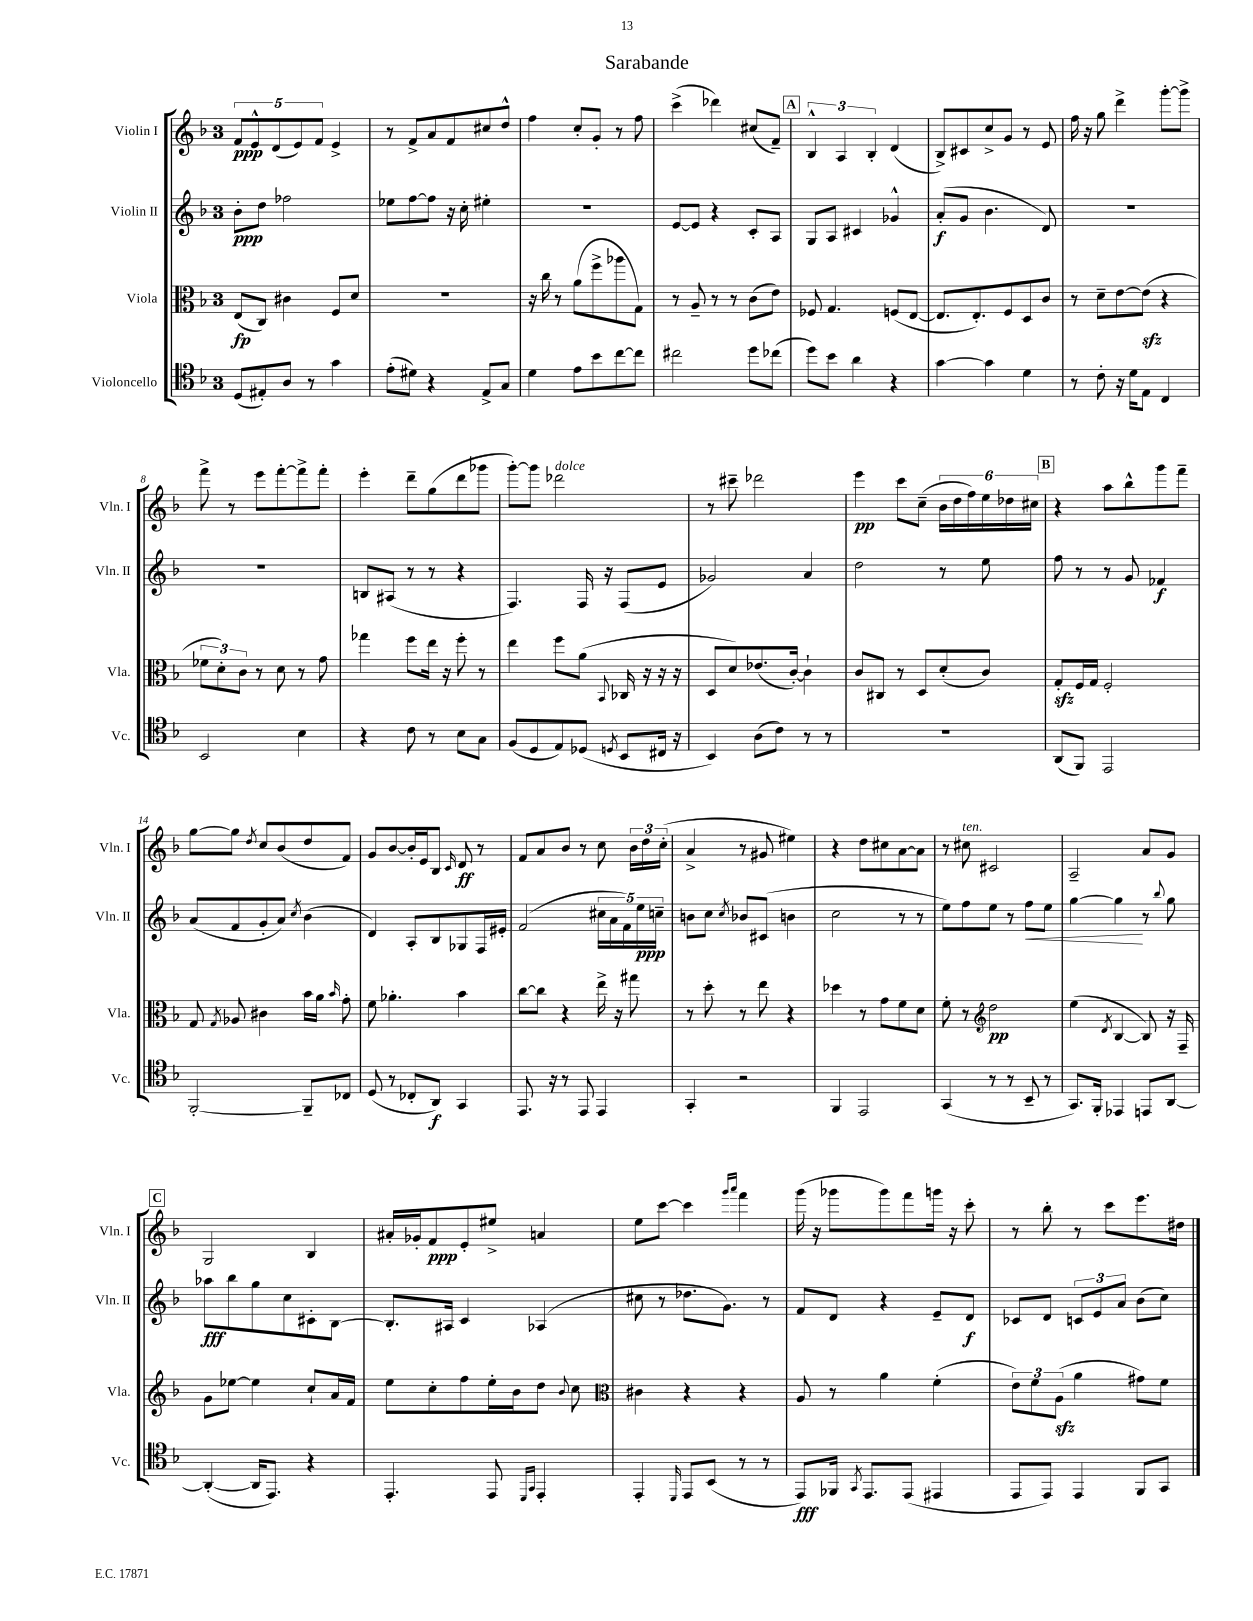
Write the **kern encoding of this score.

**kern	**dynam	**kern	**dynam	**kern	**dynam	**kern	**dynam
*part4	*part4	*part3	*part3	*part2	*part2	*part1	*part1
*staff4	*staff4	*staff3	*staff3	*staff2	*staff2	*staff1	*staff1
*I"Violoncello	*	*I"Viola	*	*I"Violin II	*	*I"Violin I	*
*I'Vc.	*	*I'Vla.	*	*I'Vln. II	*	*I'Vln. I	*
*clefC4	*	*clefC3	*	*clefG2	*	*clefG2	*
*k[b-]	*	*k[b-]	*	*k[b-]	*	*k[b-]	*
*M3/4	*	*M3/4	*	*M3/4	*	*M3/4	*
=1	=1	=1	=1	=1	=1	=1	=1
(8D/L	.	(8E/L	fp	8b-'\L	ppp	10f/L	ppp
.	.	.	.	.	.	10e^^/	.
8E#X'/)	.	8C/J)	.	8dd\J	.	.	.
.	.	.	.	.	.	(10d/	.
8A/J	.	4c#X\	.	2ff-X\	.	.	.
.	.	.	.	.	.	10e/)	.
8r	.	.	.	.	.	.	.
.	.	.	.	.	.	10f/J	.
4g\	.	8F/L	.	.	.	4e^/	.
.	.	8d/J	.	.	.	.	.
=2	=2	=2	=2	=2	=2	=2	=2
(8e'\L	.	2.r	.	8ee-X\L	.	8r	.
8d#X\J)	.	.	.	[8ff\	.	8f^/L	.
4r	.	.	.	8ff\J]	.	8a/	.
.	.	.	.	16r	.	8f/	.
.	.	.	.	16cc'\	.	.	.
8E^/L	.	.	.	4ee#X'\	.	8cc#X/	.
8G/J	.	.	.	.	.	8dd^^/J	.
=3	=3	=3	=3	=3	=3	=3	=3
4d\	.	16r	.	2.r	.	4ff\	.
.	.	16cc\	.	.	.	.	.
.	.	8r	.	.	.	.	.
8e\L	.	(8a\L	.	.	.	8cc'/L	.
8b-\	.	8ff^\	.	.	.	8g'/J	.
[8cc\	.	8aa-X\	.	.	.	8r	.
8cc\J]	.	8G\J)	.	.	.	8ff\	.
=4	=4	=4	=4	=4	=4	=4	=4
2cc#X\	.	8r	.	[8e/L	.	(4ccc^\	.
.	.	8A~/	.	8e/J]	.	.	.
.	.	8r	.	4r	.	4ddd-X\)	.
.	.	8r	.	.	.	.	.
8dd\L	.	(8c\L	.	8c'/L	.	(8cc#X/L	.
(8cc-X\J	.	8e\J)	.	8A/J	.	8f~/J)	.
!!LO:REH:place=s1:t=A
=5	=5	=5	=5	=5	=5	=5	=5
8dd\L)	.	8F-X/	.	8G/L	.	6B-^^/	.
8b-\J	.	4.G/	.	8A/J	.	.	.
.	.	.	.	.	.	6A/	.
4a\	.	.	.	4c#X/	.	.	.
.	.	.	.	.	.	6B-'/	.
4r	.	(8Fn/L	.	4g-X^^/	.	(4d/	.
.	.	[8E/J	.	.	.	.	.
=6	=6	=6	=6	=6	=6	=6	=6
[4g\	.	8.E/L]	.	(8a'/L	f	8B-^/L)	.
.	.	.	.	8g/J	.	8c#X/	.
.	.	8.E'/)	.	.	.	.	.
4g\]	.	.	.	4.b-\	.	8cc^/	.
.	.	8F/	.	.	.	8g/J	.
4d\	.	8D/	.	.	.	8r	.
.	.	8c/J	.	8d/)	.	8e/	.
=7	=7	=7	=7	=7	=7	=7	=7
8r	.	8r	.	2.r	.	16ff\	.
.	.	.	.	.	.	16r	.
8c'\	.	8d~\L	.	.	.	8gg\	.
16r	.	[8e\	.	.	.	4ddd^\	.
16d\KL	.	.	.	.	.	.	.
8E\J	.	(8ezz\J]	.	.	.	.	.
4C/	.	4r	.	.	.	[8ggg'\L	.
.	.	.	.	.	.	8ggg^\J]	.
!!LO:LB:g=z
=8	=8	=8	=8	=8	=8	=8	=8
2BB-/	.	12f-X\L	.	2.r	.	8fff^\	.
.	.	12d'\)	.	.	.	.	.
.	.	.	.	.	.	8r	.
.	.	12c\J	.	.	.	.	.
.	.	8r	.	.	.	8eee\L	.
.	.	8d\	.	.	.	[8fff'\	.
4B-\	.	8r	.	.	.	8fff^\]	.
.	.	8g\	.	.	.	8fff'\J	.
=9	=9	=9	=9	=9	=9	=9	=9
4r	.	4gg-X\	.	8Bn/L	.	4eee'\	.
.	.	.	.	(8A#X/J	.	.	.
8c\	.	8ff\L	.	8r	.	8ddd~\L	.
8r	.	16ee\Jk	.	8r	.	(8gg\	.
.	.	16r	.	.	.	.	.
8B-\L	.	8ff'\	.	4r	.	8ddd\	.
8G\J	.	8r	.	.	.	8ggg-X\J	.
=10	=10	=10	=10	=10	=10	=10	=10
(8F/L	.	4ee\	.	4.F/)	.	[8ggg'\L)	.
8D/	.	.	.	.	.	8ggg\J]	.
!	!	!	!	!	!	!LO:TX:a:i:t=dolce	!
8E/)	.	8ff\L	.	.	.	2ddd-X\	.
(8D-X/J	.	(8a\J	.	16F/	.	.	.
.	.	.	.	16r	.	.	.
8qDn/	.	8qqBB-/	.	.	.	.	.
8BB-/L	.	16C-X/	.	(8F/L	.	.	.
.	.	16r	.	.	.	.	.
16C#X/Jk	.	16r	.	8e/J	.	.	.
16r	.	16r	.	.	.	.	.
=11	=11	=11	=11	=11	=11	=11	=11
4BB-/)	.	8D/L	.	2g-X/)	.	8r	.
.	.	8d/)	.	.	.	8ccc#X~\	.
(8A\L	.	(8.e-X/	.	.	.	2ddd-X\	.
8c\J)	.	.	.	.	.	.	.
.	.	[16c'/Jk)	.	.	.	.	.
8r	.	4c`\]	.	4a/	.	.	.
8r	.	.	.	.	.	.	.
=12	=12	=12	=12	=12	=12	=12	=12
2.r	.	8c/L	.	2dd\	.	4eee\	pp
.	.	8C#X/J	.	.	.	.	.
.	.	8r	.	.	.	8ccc\L	.
.	.	8D/L	.	.	.	(8cc~\J	.
.	.	(8d'/	.	8r	.	24b-\LL	.
.	.	.	.	.	.	24dd\	.
.	.	.	.	.	.	24ff\)	.
.	.	8c/J)	.	8ee\	.	24ee\	.
.	.	.	.	.	.	24dd-X\	.
.	.	.	.	.	.	24cc#X\JJ	.
!!LO:REH:place=s1:t=B
=13	=13	=13	=13	=13	=13	=13	=13
(8AA/L	.	8Gzz'/L	.	8ff\	.	4r	.
8FF/J)	.	16F/L	.	8r	.	.	.
.	.	16G/JJ	.	.	.	.	.
2EE/	.	2F'/	.	8r	.	8aa\L	.
.	.	.	.	8g/	.	8bb-^^\	.
.	.	.	.	4f-X/	f	8ggg\	.
.	.	.	.	.	.	8fff~\J	.
!!LO:LB:g=z
=14	=14	=14	=14	=14	=14	=14	=14
[2FF'/	.	8G/	.	(8a/L	.	[8gg\L	.
.	.	8qG/	.	.	.	.	.
.	.	8A-X/	.	8f/	.	8gg\J]	.
.	.	.	.	.	.	8qdd/	.
.	.	4c#X\	.	8g'/	.	8cc/L	.
.	.	.	.	8a/J)	.	(8b-/	.
.	.	.	.	8qcc/	.	.	.
8FF~/L]	.	16b-\LL	.	(4b-\	.	8dd/	.
.	.	16a\JJ	.	.	.	.	.
.	.	16qqb-/	.	.	.	.	.
8C-X/J	.	8g'\	.	.	.	8f/J)	.
=15	=15	=15	=15	=15	=15	=15	=15
(8D/	.	8f\	.	4d/)	.	8g/L	.
8r	.	4.a-X'\	.	.	.	[8b-/	.
8C-X'/L	.	.	.	8A'/L	.	16b-'/L]	.
.	.	.	.	.	.	16e/J	.
8AA/J)	f	.	.	8B-/	.	8B-/J	.
.	.	.	.	.	.	16qqc/	.
4GG/	.	4b-\	.	8G-X/	.	8d/	ff
.	.	.	.	16F/L	.	8r	.
.	.	.	.	16e#X'/JJ	.	.	.
=16	=16	=16	=16	=16	=16	=16	=16
8.EE/	.	[8cc\L	.	(2f/	.	8f/L	.
.	.	8cc\J]	.	.	.	8a/	.
16r	.	.	.	.	.	.	.
8r	.	4r	.	.	.	8b-/J	.
8EE/	.	.	.	.	.	8r	.
4EE/	.	16ee^\	.	20cc#X\LL	.	8cc\	.
.	.	.	.	20a\	.	.	.
.	.	16r	.	.	.	.	.
.	.	.	.	20f\)	.	.	.
.	.	8gg#X\	.	.	.	24b-\LL	.
.	.	.	.	20ee\	ppp	.	.
.	.	.	.	.	.	24dd\	.
.	.	.	.	20ccn~\JJ	.	.	.
.	.	.	.	.	.	(24cc'\JJ	.
=17	=17	=17	=17	=17	=17	=17	=17
4GG'/	.	8r	.	8bn\L	.	4a^/	.
.	.	8dd'\	.	8cc\J	.	.	.
.	.	.	.	8qcc/	.	.	.
2r	.	8r	.	8b-X/L	.	8r	.
.	.	8ee\	.	(8c#X/J	.	8g#X/	.
.	.	4r	.	4bn\	.	4ee#X\)	.
=18	=18	=18	=18	=18	=18	=18	=18
4FF/	.	4dd-X\	.	2cc\	.	4r	.
2EE/	.	8r	.	.	.	8dd\L	.
.	.	8g\L	.	.	.	8cc#X\	.
.	.	8f\	.	8r	.	[8a\	.
.	.	8d\J	.	8r	.	8a\J]	.
=19	=19	=19	=19	=19	=19	=19	=19
(4GG/	.	8f'\	.	8ee\L)	.	8r	.
!	!	!	!	!	!	!LO:TX:a:i:t=ten.	!
.	.	8r	.	8ff\	.	8cc#X\	.
*	*	*clefG2	*	*	*	*	*
8r	.	2dd\	pp	8ee\J	.	2c#X/	.
8r	.	.	.	8r	.	.	.
!	!	!	!	!	!LO:HP:b	!	!
8BB-~/	.	.	.	8ff\L	<	.	.
8r	.	.	.	8ee\J	.	.	.
=20	=20	=20	=20	=20	=20	=20	=20
8.GG/L)	.	(4ee\	.	[4gg\	.	2A~/	.
16FF'/Jk	.	.	.	.	.	.	.
.	.	8qd/	.	.	.	.	.
4EE-X/	.	[4B-/	.	4gg\]	.	.	.
8EEn/L	.	8B-/])	.	8r	[	8a/L	.
.	.	.	.	8qqbb-/	.	.	.
[8AA/J	.	16r	.	8gg\	.	8g/J	.
.	.	16F~/	.	.	.	.	.
!!LO:LB:g=z
!!LO:REH:place=s1:t=C
=21	=21	=21	=21	=21	=21	=21	=21
(4AA'/_	.	8g\L	.	8aa-X\L	fff	2G/	.
.	.	[8ee-X\J	.	8bb-\	.	.	.
16AA/KL]	.	4ee-\]	.	8gg\	.	.	.
8.EE/J)	.	.	.	.	.	.	.
.	.	.	.	8cc\	.	.	.
4r	.	8cc`/L	.	8c#X'\	.	4B-/	.
.	.	16a/L	.	[8B-\J	.	.	.
.	.	16f/JJ	.	.	.	.	.
=22	=22	=22	=22	=22	=22	=22	=22
4.EE'/	.	8ee\L	.	8.B-'/L]	.	16a#X'/LL	.
.	.	.	.	.	.	16g-X'/J	.
.	.	8cc'\	.	.	.	8f/	ppp
.	.	.	.	16A#X/Jk	.	.	.
.	.	8ff\	.	4c/	.	8e'/	.
8EE/	.	16ee'\L	.	.	.	8ee#X^/J	.
.	.	16b-\J	.	.	.	.	.
16qqDD/LL	.	.	.	.	.	.	.
16qqGG/JJ	.	.	.	.	.	.	.
4EE'/	.	8dd\J	.	(4A-X/	.	4an/	.
.	.	8qqb-/	.	.	.	.	.
.	.	8cc\	.	.	.	.	.
=23	=23	=23	=23	=23	=23	=23	=23
*	*	*clefC3	*	*	*	*	*
4EE'/	.	4c#X\	.	8cc#X\	.	8ee\L	.
.	.	.	.	8r	.	[8ccc\J	.
16qqDD/	.	.	.	.	.	.	.
8EE/L	.	4r	.	8.dd-X\L	.	4ccc\]	.
(8BB-/J	.	.	.	.	.	.	.
.	.	.	.	8.g\J)	.	.	.
.	.	.	.	.	.	16qqggg/LL	.
.	.	.	.	.	.	16qqaaa/JJ	.
8r	.	4r	.	.	.	4fff\	.
8r	.	.	.	8r	.	.	.
=24	=24	=24	=24	=24	=24	=24	=24
8EE/L)	fff	8A/	.	8f/L	.	(16ggg\	.
.	.	.	.	.	.	16r	.
16FF-X/Jk	.	8r	.	8d/J	.	8ggg-X\L	.
8qGG/	.	.	.	.	.	.	.
8.EE/L	.	.	.	.	.	.	.
.	.	4a\	.	4r	.	8ggg-\)	.
(8EE/J	.	.	.	.	.	8fff\	.
4EE#X/	.	(4f'\	.	8e~/L	.	16gggn\Jk	.
.	.	.	.	.	.	16r	.
.	.	.	.	8d/J	f	8ccc'\	.
=25	=25	=25	=25	=25	=25	=25	=25
8EE/L	.	12e\L)	.	8c-X/L	.	8r	.
.	.	12f\	.	.	.	.	.
8EE/J)	.	.	.	8d/J	.	8bb-'\	.
.	.	(12Azz\J	.	.	.	.	.
4EE/	.	4a\	.	12cn/L	.	8r	.
.	.	.	.	12e/	.	.	.
.	.	.	.	.	.	8ccc\L	.
.	.	.	.	12a/J	.	.	.
8FF/L	.	8g#X\L)	.	(8b-\L	.	8.eee\	.
8GG/J	.	8f\J	.	8cc\J)	.	.	.
.	.	.	.	.	.	16dd#X\Jk	.
==	==	==	==	==	==	==	==
*-	*-	*-	*-	*-	*-	*-	*-
